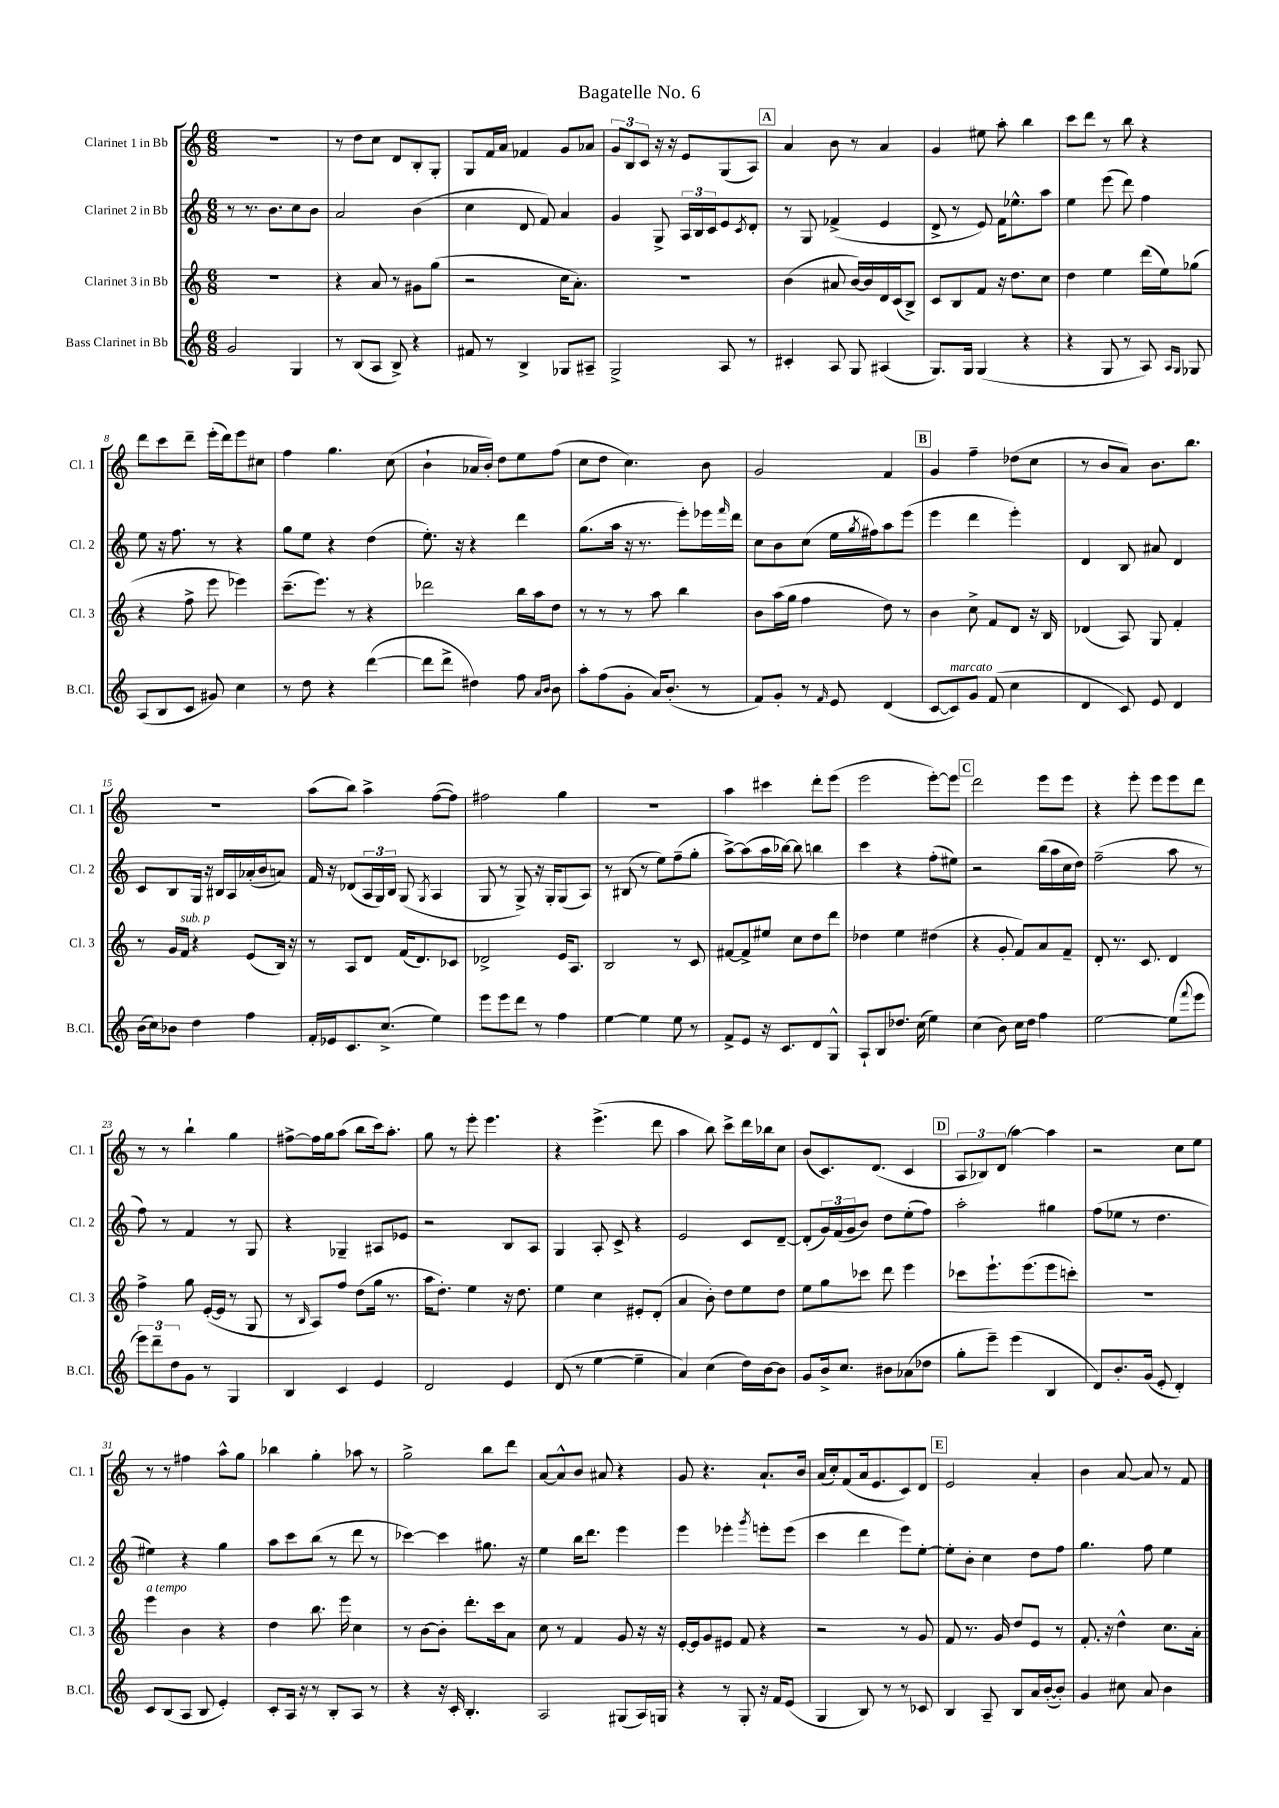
\header { title = "Bagatelle No. 6" }
<<
\new StaffGroup <<
\new Staff = "s0" \with { instrumentName = "Clarinet 1 in Bb" shortInstrumentName = "Cl. 1" } {
    \clef treble \key c \major \numericTimeSignature \time 6/8
    R2. |
    r8 d''8 c''8 d'8 b8-. g8-. |
    g8 f'16 a'16 fes'4 g'8 aes'8 |
    \tuplet 3/2 { g'8 b8 c'8 } r16 r16 e'8 g8( a8) |
    \mark \markup { \box "A" } a'4 b'8 r8 a'4 |
    g'4 eis''8 a''8-. b''4 |
    c'''8 d'''8 r8 b''8 r4 |
    d'''8 c'''8 d'''8-- e'''16-.( d'''16) e'''8 cis''8 |
    f''4 g''4. c''8( |
    b'4-! aes'16 b'16-.) d''8 e''8 f''8( |
    c''8 d''8 c''4.) b'8 |
    g'2 f'4 |
    \mark \markup { \box "B" } g'4 f''4-- des''8( c''8 |
    r8 b'8 a'8) b'8. b''8. |
    R2. |
    a''8( b''8) a''4-> f''8~( f''8) |
    fis''2 g''4 |
    R2. |
    a''4 cis'''4 d'''8-. e'''8( |
    e'''2 e'''8~-.) e'''8 |
    \mark \markup { \box "C" } d'''2 e'''8 e'''8 |
    r4 e'''8-. e'''8 e'''8 d'''8 |
    r8 r8 b''4-! g''4 |
    fis''8~-> fis''16 g''16 a''8( b''8 c'''16) a''8.-. |
    g''8 r8 e'''8-. e'''4. |
    r4 e'''4.->( d'''8 |
    a''4 b''8) c'''8-> d'''16 bes''16 c''8 |
    b'8( c'8.) d'8.( c'4 |
    \mark \markup { \box "D" } \tuplet 3/2 { a8 bes8) d'8( } a''4~) a''4 |
    r2 c''8 e''8 |
    r8 r8 fis''4 a''8-^ g''8 |
    bes''4 g''4-. aes''8 r8 |
    g''2-> b''8 d'''8 |
    a'8~ a'8-^ b'8 ais'8 r4 |
    g'8 r4. a'8.-! b'16 |
    a'16( c''16-.) f'8( a'16 e'8. c'8) d'8 |
    \mark \markup { \box "E" } e'2 a'4-. |
    b'4 a'8~ a'8 r8 f'8 \bar "|." |
}
\new Staff = "s1" \with { instrumentName = "Clarinet 2 in Bb" shortInstrumentName = "Cl. 2" } {
    \clef treble \key c \major \numericTimeSignature \time 6/8
    r8 r8. b'8. c''8 b'8 |
    a'2 b'4( |
    c''4 d'8 f'8) a'4 |
    g'4 g8-> \tuplet 3/2 { a16 b16 c'16 } e'8 \acciaccatura { c'8 } d'8-. |
    \mark \markup { \box "A" } r8 g8 fes'4->( e'4 |
    d'8-> r8 e'8) f'16 ees''8.-^ a''8 |
    e''4 e'''8( d'''8) f''4 |
    e''8 r16 f''8. r8 r4 |
    g''8 e''8 r4 d''4( |
    e''8.-.) r16 r4 d'''4 |
    g''8.( a''16 r16 r8. e'''8-.) ees'''16 \grace { f'''16 } d'''16 |
    c''8 b'8 c''8( e''16 \acciaccatura { g''8 } fis''16) a''8 e'''8( |
    \mark \markup { \box "B" } e'''4 d'''4 e'''4-.) |
    d'4 b8 ais'8 d'4 |
    c'8 b8 g16 r16 bis16 a16 aes'16-.( b'16 a'8) |
    f'16 r16 des'8( \tuplet 3/2 { a16 g16) b16 } g8( \acciaccatura { g8 } a4 |
    g8 r8 g8->) r16 g16-. g8( a8) |
    r8 bis8( r8 e''8) f''8--( g''8-. |
    a''8~->) a''8( a''16 bes''16~) bes''8 b''4 |
    c'''4 r4 f''8-.( eis''8) |
    \mark \markup { \box "C" } r2 b''16( a''16 c''16 d''16) |
    f''2--( a''8 r8 |
    f''8) r8 f'4 r8 g8 |
    r4 ges4-- ais8 ees'8 |
    r2 b8 a8 |
    g4 a8-. c'8-> r4 |
    e'2 c'8 d'8~-- |
    d'8-.( \tuplet 3/2 { g'16) f'16( g'16 } b'8) d''8 e''8-.( f''8) |
    \mark \markup { \box "D" } a''2-. gis''4 |
    f''8( ees''8 r8 d''4. |
    eis''4) r4 g''4 |
    a''8 c'''8 b''8( r8 d'''8 r8 |
    ces'''4~) ces'''4 gis''8. r16 |
    e''4 b''16 d'''8. e'''4 |
    e'''4 ees'''4-. \acciaccatura { g'''8 } e'''8-. e'''8( |
    c'''4 d'''4 e'''8) e''8~-. |
    \mark \markup { \box "E" } e''8-. b'8-. c''4 d''8 f''8 |
    g''4. f''8 e''4 \bar "|." |
}
\new Staff = "s2" \with { instrumentName = "Clarinet 3 in Bb" shortInstrumentName = "Cl. 3" } {
    \clef treble \key c \major \numericTimeSignature \time 6/8
    R2. |
    r4 a'8 r8 gis'8 g''8( |
    r2 c''16 a'8.-.) |
    R2. |
    \mark \markup { \box "A" } b'4( ais'8 b'16~) b'16 d'16 c'16( b8->) |
    c'8 b8 f'8 r16 d''8. c''8 |
    d''4 e''4 d'''16( e''16) ges''8( |
    r4 f''8-> e'''8 ees'''4) |
    c'''8.--( e'''8.) r8 r4 |
    des'''2 b''16 a''16 d''8 |
    r8 r8 r8 a''8 b''4 |
    b'8 a''16( g''16 f''4 d''8) r8 |
    \mark \markup { \box "B" } b'4 c''8-> f'8 d'8 r16 b16 |
    des'4( a8) g8 f'4-. |
    r8 g'16 f'16^\markup { \italic "sub. p" } r4 e'8( b16) r16 |
    r8 a8 d'8 f'16( d'8.) ces'8 |
    des'2-> e'16 a8. |
    b2 r8 c'8 |
    fis'8~ fis'8-> eis''8 c''8 d''8 d'''8 |
    des''4 e''4 dis''4( |
    \mark \markup { \box "C" } r4 g'8-. f'8) a'8 f'8-- |
    d'8-. r8. c'8. d'4 |
    f''4-> g''8 e'16~-.( e'16 r8 g8 |
    r8 \grace { b16 } a8) f''8 d''8( g''16 r8. |
    a''16 d''8.-.) e''4 r16 d''8. |
    e''4 c''4 eis'8-. d'8-.( |
    a'4 b'8-.) d''8 e''8 d''8 |
    e''8 g''8 ces'''8 d'''8 e'''4 |
    \mark \markup { \box "D" } ces'''8 e'''8.-! e'''8.( e'''8 c'''8-.) |
    R2. |
    e'''4^\markup { \italic "a tempo" } b'4 r4 |
    d''4 b''8. e'''16 c''4 |
    r8 b'8~ b'8-. d'''8.-. c'''16 a'8 |
    c''8 r8 f'4 g'8 r16 r16 |
    e'16~-. e'16 g'8 eis'8 f'8 r4 |
    r2 r8 g'8 |
    \mark \markup { \box "E" } f'8 r8. g'16 d''8 e'8 r8 |
    f'8.-. r16 d''4-^ c''8. a'16-. \bar "|." |
}
\new Staff = "s3" \with { instrumentName = "Bass Clarinet in Bb" shortInstrumentName = "B.Cl." } {
    \clef treble \key c \major \numericTimeSignature \time 6/8
    g'2 g4 |
    r8 b8( a8 b8->) r4 |
    fis'8 r8 b4-> ges8 ais8-- |
    g2-> a8 r8 |
    \mark \markup { \box "A" } cis'4-. a8 g8 ais4( |
    g8.) g16 g4( r4 |
    r4 g8 r8 a8) \grace { a16 g16 } ges8 |
    a8( b8 c'8 gis'8) c''4 |
    r8 d''8 r4 d'''4~( |
    d'''8 d'''8-> dis''4) f''8 \grace { a'16 b'16 } b'8 |
    a''8-. f''8( g'8-. a'16) b'8.-.( r8 |
    f'8) g'8-. r8 \grace { f'16 } e'8 d'4( |
    \mark \markup { \box "B" } c'8~ c'8^\markup { \italic "marcato" }) g'8 f'8( c''4 |
    d'4 c'8) e'8 d'4 |
    b'16( c''16) bes'8 d''4 f''4 |
    f'16-. ees'16 c'8. c''8.->( e''4) |
    e'''8 e'''8 d'''8 r8 f''4 |
    e''4~ e''4 e''8 r8 |
    f'8-> e'8 r16 c'8. d'8 g8-^ |
    a8-! b8 des''8. c''16( e''4) |
    \mark \markup { \box "C" } c''4( b'8) c''16 d''16 f''4 |
    e''2~ e''8( \appoggiatura { f'''8 } e'''8 |
    \tuplet 3/2 { e'''8) d'''8-- d''8 } g'8 r8 g4 |
    b4 c'4 e'4 |
    d'2 e'4 |
    d'8( r8 e''4~ e''4-- |
    a'4) c''4( d''16) b'16~ b'8 |
    g'8 b'16-> c''8. bis'8 aes'8( des''8 |
    \mark \markup { \box "D" } g''8-. e'''8--) e'''4( b4 |
    d'8) b'8.-. g'16( e'8-. d'4-.) |
    c'8 b8( a8 b8 e'4-.) |
    c'8-. a16 r16 r8 b8-. a8 r8 |
    r4 r16 c'16-. b4.-. |
    a2 gis8( a16) g16 |
    r4 r8 g8-. r16 f'16 e'8( |
    g4 b8) r8 r8 ces'8 |
    \mark \markup { \box "E" } b4 a8-- b8 a'16 b'16~-.( b'8-.) |
    g'4 cis''8 a'8 b'4 \bar "|." |
}
>>
>>
